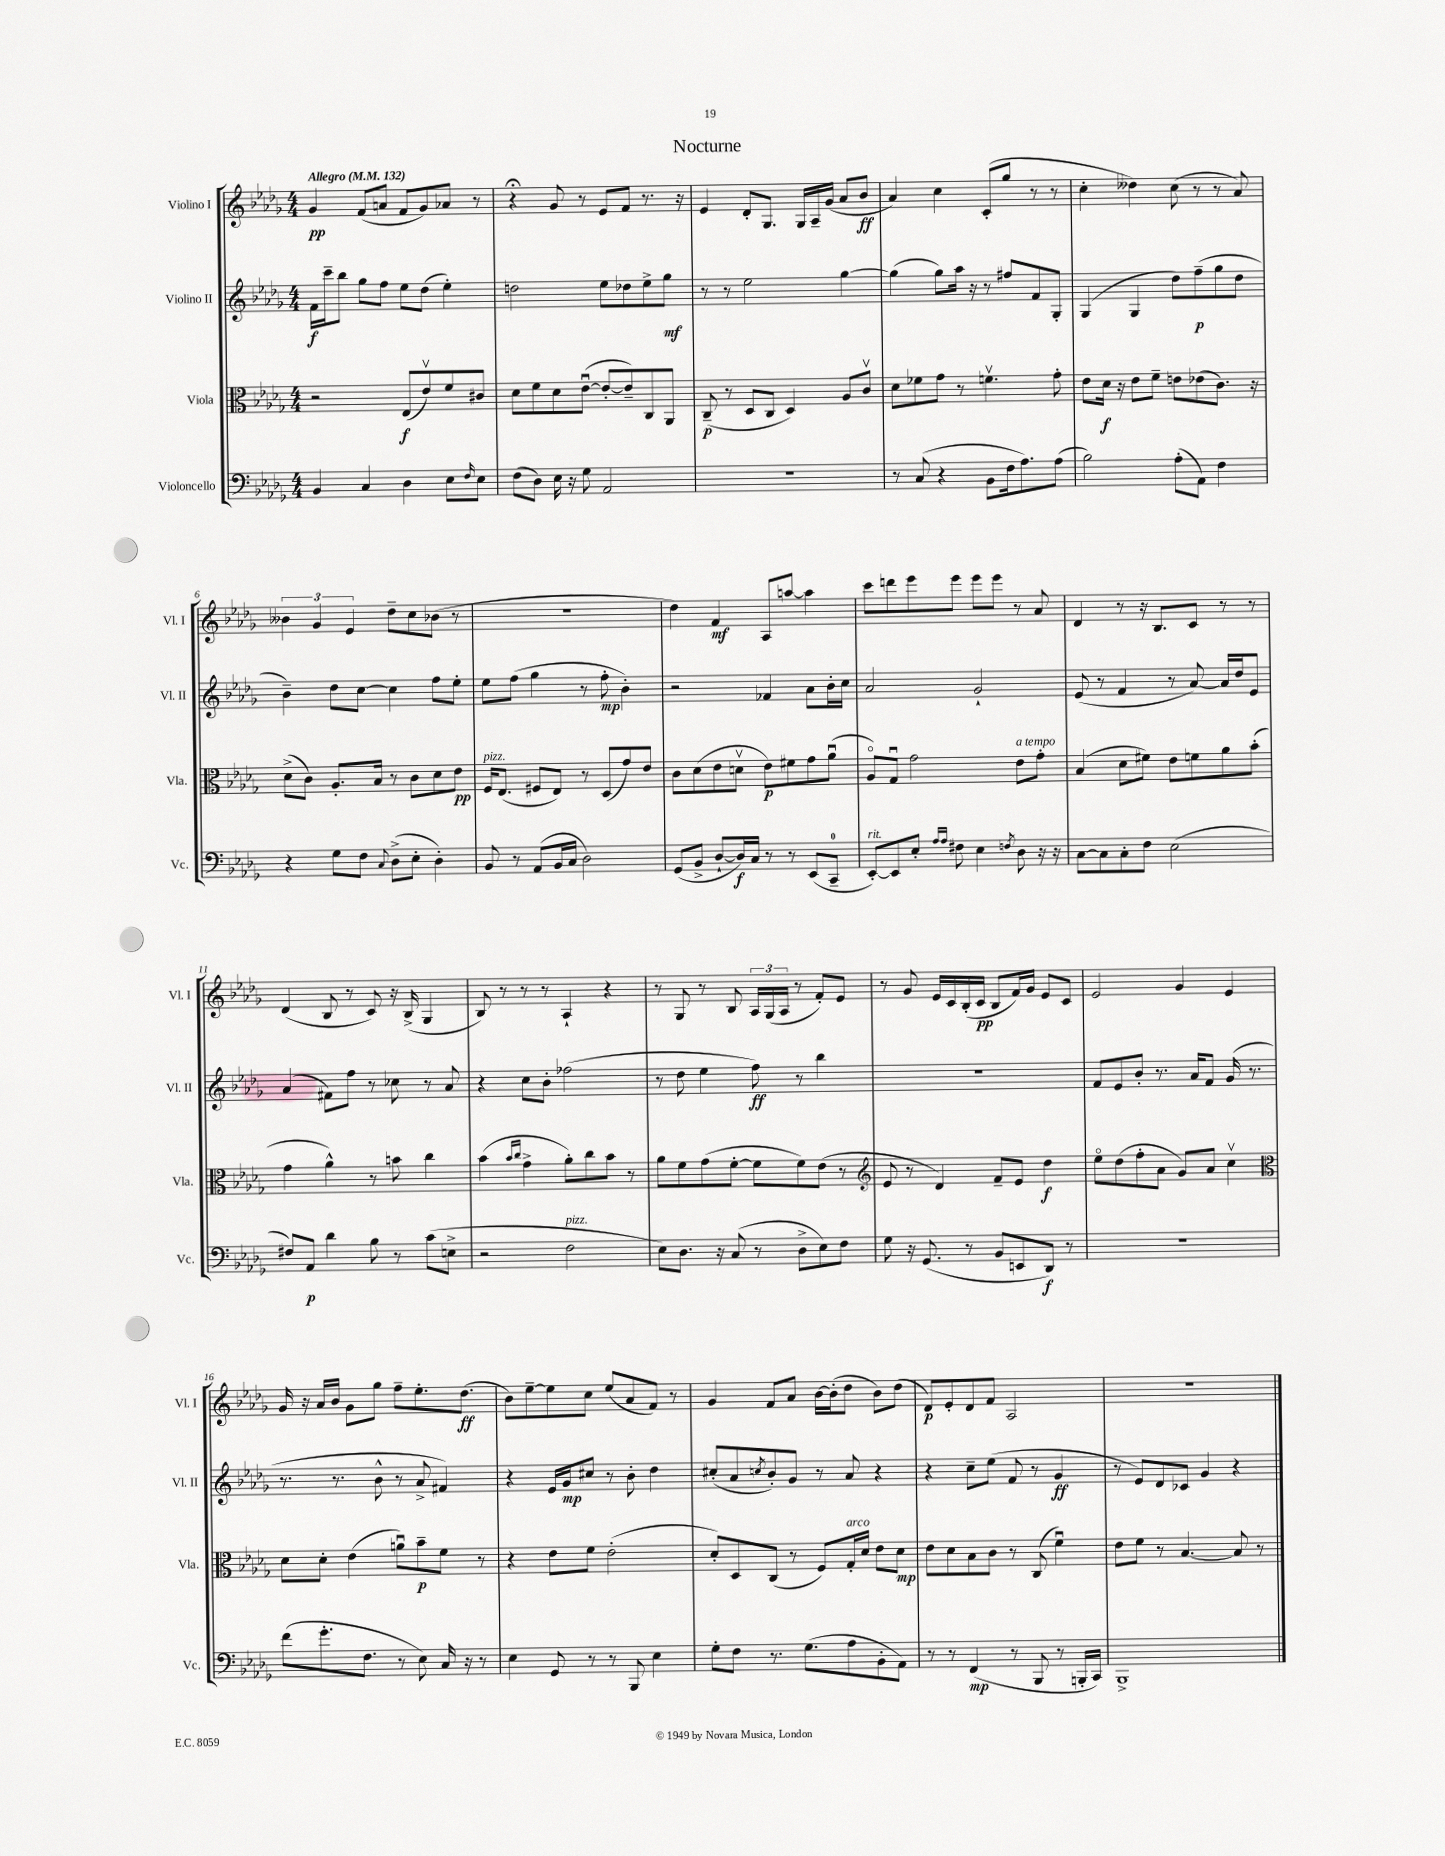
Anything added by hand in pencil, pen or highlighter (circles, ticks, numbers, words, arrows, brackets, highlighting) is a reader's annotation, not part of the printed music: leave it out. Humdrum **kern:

**kern	**dynam	**kern	**dynam	**kern	**dynam	**kern	**dynam
*part4	*part4	*part3	*part3	*part2	*part2	*part1	*part1
*staff4	*staff4	*staff3	*staff3	*staff2	*staff2	*staff1	*staff1
*I"Violoncello	*	*I"Viola	*	*I"Violino II	*	*I"Violino I	*
*I'Vc.	*	*I'Vla.	*	*I'Vl. II	*	*I'Vl. I	*
*clefF4	*	*clefC3	*	*clefG2	*	*clefG2	*
*k[b-e-a-d-g-]	*	*k[b-e-a-d-g-]	*	*k[b-e-a-d-g-]	*	*k[b-e-a-d-g-]	*
*M4/4	*	*M4/4	*	*M4/4	*	*M4/4	*
*MM132	*	*MM132	*	*MM132	*	*MM132	*
=1	=1	=1	=1	=1	=1	=1	=1
!	!	!	!	!	!	!LO:TX:a:B:t=Allegro	!
4BB-/	.	2r	.	16f\LL	f	4g-/	pp
.	.	.	.	16ccc~\J	.	.	.
.	.	.	.	8bb-\J	.	.	.
4C/	.	.	.	8gg-\L	.	(8f/L	.
.	.	.	.	8ff\J	.	8an/J	.
4D-\	.	(8E-/L	f	8ee-\L	.	8f/L	.
.	.	8e-v/)	.	(8dd-\J	.	8g-/)	.
8E-\L	.	8f/	.	4ee-'\)	.	8a-X/J	.
16qqF/	.	.	.	.	.	.	.
8E-\J	.	8c#X/J	.	.	.	8r	.
=2	=2	=2	=2	=2	=2	=2	=2
(8F\L	.	8d-\L	.	2ddn\	.	4r;<	.
8D-\J)	.	8f\	.	.	.	.	.
16E-\	.	8d-\	.	.	.	8g-/	.
16r	.	.	.	.	.	.	.
8G-\	.	([8e-u\J	.	.	.	8r	.
2AA-/	.	8e-'/L_	.	8ee-\L	.	8e-/L	.
.	.	8e-~/])	.	8dd-X\	.	8f/J	.
.	.	8C/	.	8ee-^\	.	8.r	.
.	.	8AA-/J	.	8gg-\J	mf	.	.
.	.	.	.	.	.	16r	.
=3	=3	=3	=3	=3	=3	=3	=3
1r	.	(8C~/	p	8r	.	4e-/	.
.	.	8r	.	8r	.	.	.
.	.	8D-/L	.	2ee-\	.	8d-'/L	.
.	.	8C/J	.	.	.	8.G-/J	.
.	.	4D-/)	.	.	.	.	.
.	.	.	.	.	.	16G-/LL	.
.	.	.	.	.	.	16A-~/	.
.	.	.	.	.	.	(16g-/JJ	.
.	.	8A-/L	.	[4gg-\	.	8a-/L	.
.	.	8cv/J	.	.	.	8b-/J	ff
=4	=4	=4	=4	=4	=4	=4	=4
8r	.	8d-\L	.	(4gg-\]	.	4a-/)	.
(8C/	.	8f-X\	.	.	.	.	.
4r	.	8g-\J	.	8gg-\L)	.	4cc\	.
.	.	8r	.	16aa-\Jk	.	.	.
.	.	.	.	16r	.	.	.
8BB-\L	.	4.fnv\	.	8r	.	(8c'/L	.
16F\k	.	.	.	8ff#X/L	.	8gg-/J	.
8.A-\)	.	.	.	.	.	.	.
.	.	.	.	8f/	.	8r	.
(8A-\J	.	8g-'\	.	8G-'/J	.	8r	.
=5	=5	=5	=5	=5	=5	=5	=5
2B-\)	.	8e-\L	.	(4G-/	.	4cc'\	.
.	.	16d-\Jk	f	.	.	.	.
.	.	16r	.	.	.	.	.
.	.	8e-\L	.	4G-/	.	4dd--X\)	.
.	.	8f~\J	.	.	.	.	.
(8A-'\L	.	8en\L	.	8dd-\L)	.	(8cc\	.
8AA-\J)	.	(8e-X\	.	(8ff~\	p	8r	.
4F\	.	8.c\J)	.	8gg-\	.	8r	.
.	.	.	.	8dd-\J	.	8a-/)	.
.	.	16r	.	.	.	.	.
!!LO:LB:g=z
=6	=6	=6	=6	=6	=6	=6	=6
4r	.	(8d-^\L	.	4b-~\)	.	6b--X\	.
.	.	8c\J)	.	.	.	.	.
.	.	.	.	.	.	6g-/	.
8G-\L	.	8.A-'/L	.	8dd-\L	.	.	.
.	.	.	.	.	.	6e-/	.
8F\J	.	.	.	[8cc\J	.	.	.
.	.	16B-/Jk	.	.	.	.	.
8qqC/	.	.	.	.	.	.	.
(8D-^\L	.	8r	.	4cc\]	.	8dd-~\L	.
8E-'\J	.	8c\L	.	.	.	8cc\	.
4D-'\)	.	8d-\	.	8ff\L	.	(8b-X\J	.
.	.	8e-\J	pp	8ee-'\J	.	8r	.
=7	=7	=7	=7	=7	=7	=7	=7
!	!	!LO:TX:a:i:t=pizz.	!	!	!	!	!
8BB-/	.	16F/KL	.	8ee-\L	.	1r	.
.	.	(8.E-/J	.	.	.	.	.
8r	.	.	.	(8ff\J	.	.	.
(8AA-/L	.	8F#X/L	.	4gg-\	.	.	.
16BB-/L	.	8E-/J)	.	.	.	.	.
16C/JJ	.	.	.	.	.	.	.
2D-\)	.	8r	.	8r	.	.	.
.	.	(8D-/L	.	8ff'\	mp	.	.
.	.	8g-/)	.	4b-'\)	.	.	.
.	.	8e-/J	.	.	.	.	.
=8	=8	=8	=8	=8	=8	=8	=8
(8GG-/L	.	8c\L	.	2r	.	4dd-\)	.
8BB-^/J	.	(8d-\	.	.	.	.	.
[8D-`/L	.	8e-\	.	.	.	4f/	mf
16D-/L])	f	8dnv\J	.	.	.	.	.
16C/JJ	.	.	.	.	.	.	.
8r	.	8e-\L)	p	4f-X/	.	8A-/L	.
8r	.	8f#X\	.	.	.	[8aan/J	.
(8EE-/L	.	8g-\	.	8a-\L	.	4aa\]	.
8CC~/J	.	(8a-u\J	.	16b-'\L	.	.	.
.	.	.	.	16cc\JJ	.	.	.
=9	=9	=9	=9	=9	=9	=9	=9
!LO:TX:a:i:t=rit.	!	!	!	!	!	!	!
[8EE-'/L)	.	8A-/L)	.	2a-/	.	8ccc\L	.
8EE-/]	.	8G-u/J	.	.	.	8dddn\	.
8E-'/J	.	2g-\	.	.	.	8eee-\	.
16qqA-/LL	.	.	.	.	.	.	.
16qqA-/JJ	.	.	.	.	.	.	.
8F#X\	.	.	.	.	.	8eee-\J	.
4E-\	.	.	.	2g-`/	.	8eee-\L	.
.	.	.	.	.	.	8eee-\J	.
8qFn/	.	.	.	.	.	.	.
!	!	!LO:TX:a:i:t=a tempo	!	!	!	!	!
8D-\	.	8e-\L	.	.	.	8r	.
16r	.	8g-'\J	.	.	.	8a-/	.
16r	.	.	.	.	.	.	.
=10	=10	=10	=10	=10	=10	=10	=10
[8C\L	.	(4B-/	.	(8e-/	.	4d-/	.
8C\]	.	.	.	8r	.	.	.
8C'\	.	8d-\L	.	4f/	.	8r	.
8F\J	.	8f#X\J)	.	.	.	16r	.
.	.	.	.	.	.	8.B-/L	.
(2E-\	.	8e-\L	.	8r	.	.	.
.	.	8fn\	.	[8a-/)	.	8c/J	.
.	.	8a-\	.	16a-/LL]	.	8r	.
.	.	.	.	16dd-/J	.	.	.
.	.	(8b-'\J	.	8e-/J	.	8r	.
!!LO:LB:g=z
=11	=11	=11	=11	=11	=11	=11	=11
8F#X/L)	.	4g-\	.	(4a-/	.	(4d-/	.
8AA-/J	p	.	.	.	.	.	.
4d-\	.	4a-^^\)	.	8f#X\L)	.	8B-/	.
.	.	.	.	8ff\J	.	8r	.
8B-\	.	8r	.	8r	.	8c/)	.
8r	.	8bn\	.	8cc-X\	.	16r	.
.	.	.	.	.	.	(16B-^/	.
(8c\L	.	4cc\	.	8r	.	4G-/	.
8En^\J	.	.	.	8a-/	.	.	.
=12	=12	=12	=12	=12	=12	=12	=12
2r	.	(4b-\	.	4r	.	8B-/)	.
.	.	.	.	.	.	8r	.
.	.	16qqb-/LL	.	.	.	.	.
.	.	16qqcc/JJ	.	.	.	.	.
.	.	4g-^\	.	8cc\L	.	8r	.
.	.	.	.	8b-'\J	.	8r	.
!LO:TX:a:i:t=pizz.	!	!	!	!	!	!	!
2F\	.	8a-'\L)	.	(2ff-X\	.	4A-`/	.
.	.	8cc\	.	.	.	.	.
.	.	8b-\J	.	.	.	4r	.
.	.	8r	.	.	.	.	.
=13	=13	=13	=13	=13	=13	=13	=13
8E-\L)	.	8a-\L	.	8r	.	8r	.
8.D-\J	.	8f\	.	8dd-\	.	8G-/	.
.	.	(8g-\	.	4ee-\	.	8r	.
16r	.	.	.	.	.	.	.
(8C/	.	[8f'\J	.	.	.	8B-/	.
8r	.	8f\L]	.	8ff\)	ff	24A-/LL	.
.	.	.	.	.	.	(24G-/	.
.	.	.	.	.	.	24A-/JJ	.
8D-^\L	.	8f\)	.	8r	.	8r	.
8E-\)	.	(8e-\J	.	4bb-\	.	8f'/L)	.
8F\J	.	8r	.	.	.	8e-/J	.
=14	=14	=14	=14	=14	=14	=14	=14
*	*	*clefG2	*	*	*	*	*
8G-\	.	8e-/	.	1r	.	8r	.
16r	.	8r	.	.	.	8g-/	.
(8.GG-/	.	.	.	.	.	.	.
.	.	4d-/)	.	.	.	16e-/LL	.
.	.	.	.	.	.	16c/	.
8r	.	.	.	.	.	(16B-'/	.
.	.	.	.	.	.	16c/JJ	pp
8BB-/L	.	8f~/L	.	.	.	8B-/L	.
8EEn/	.	8e-/J	.	.	.	16f/L)	.
.	.	.	.	.	.	16g-/JJ	.
8DD-/J)	f	4dd-\	f	.	.	8e-/L	.
8r	.	.	.	.	.	8c/J	.
=15	=15	=15	=15	=15	=15	=15	=15
1r	.	8ee-\L	.	8f/L	.	2e-/	.
.	.	(8dd-\	.	8e-/	.	.	.
.	.	8ff'\	.	8b-'/J	.	.	.
.	.	8a-\J	.	8.r	.	.	.
.	.	8g-/L)	.	.	.	4g-/	.
.	.	.	.	16a-/KL	.	.	.
.	.	8a-/J	.	8f/J	.	.	.
.	.	4ccv\	.	(16g-/	.	4e-/	.
.	.	.	.	8.r	.	.	.
!!LO:LB:g=z
=16	=16	=16	=16	=16	=16	=16	=16
*	*	*clefC3	*	*	*	*	*
(8f\L	.	8d-\L	.	8.r	.	16g-/	.
.	.	.	.	.	.	16r	.
8.g-'\	.	8d-'\J	.	.	.	16a-/LL	.
.	.	.	.	8.r	.	16b-/JJ	.
.	.	(4e-\	.	.	.	8g-\L	.
8.F\J	.	.	.	.	.	.	.
.	.	.	.	8b-^^\	.	8gg-\J	.
8r	.	8anu\L)	.	8r	.	8ff~\L	.
8E-\)	.	8b-~\	p	8a-^/	.	8.ee-'\	.
16C/	.	8f\J	.	4f#X/)	.	.	.
16r	.	.	.	.	.	(8.dd-\J	ff
8r	.	8r	.	.	.	.	.
=17	=17	=17	=17	=17	=17	=17	=17
4E-\	.	4r	.	4r	.	8b-\L)	.
.	.	.	.	.	.	[8ee-~\	.
8GG-/	.	8e-\L	.	16e-/LL	.	8ee-\]	.
.	.	.	.	16g-/J	mp	.	.
8r	.	8f\J	.	8cc#X/J	.	8cc\J	.
8r	.	(2e-'\	.	8r	.	(8ee-/L	.
8BBB-/	.	.	.	8b-'\	.	8a-/	.
4E-\	.	.	.	4dd-\	.	8f/J)	.
.	.	.	.	.	.	8r	.
=18	=18	=18	=18	=18	=18	=18	=18
8G-'\L	.	8d-'/L)	.	(8cc#X'/L	.	4g-/	.
8F\J	.	8D-/	.	8a-/	.	.	.
.	.	.	.	8qccn/	.	.	.
8.r	.	(8C/J	.	8b-'/)	.	8f/L	.
.	.	8r	.	8g-/J	.	8a-/J	.
(8.G-\L	.	.	.	.	.	.	.
.	.	8F/L)	.	8r	.	[16b-\LL	.
.	.	.	.	.	.	(16b-'\J]	.
!	!	!LO:TX:a:i:t=arco	!	!	!	!	!
8A-\	.	16G-'/L	.	8a-/	.	8dd-\J	.
.	.	16d-/JJ	.	.	.	.	.
8BB-'\	.	8e-\L	.	4r	.	8b-\L)	.
8AA-\J)	.	8d-\J	mp	.	.	(8dd-\J	.
=19	=19	=19	=19	=19	=19	=19	=19
8r	.	8e-\L	.	4r	.	8d-/L)	p
8r	.	8d-\	.	.	.	8e-'/	.
(4FF/	mp	8B-\	.	8cc~\L	.	8d-/	.
.	.	8c\J	.	(8ee-\J	.	8f/J	.
8r	.	8r	.	8f/	.	2A-/	.
8BBB-/	.	(8C/	.	8r	.	.	.
8r	.	4fu\)	.	4g-/	ff	.	.
16BBBn'/LL	.	.	.	.	.	.	.
16CC/JJ)	.	.	.	.	.	.	.
=20	=20	=20	=20	=20	=20	=20	=20
1BBB-^	.	8e-\L	.	8r	.	1r	.
.	.	8f\J	.	8e-/L)	.	.	.
.	.	8r	.	8d-/	.	.	.
.	.	[4.B-/	.	8c-X/J	.	.	.
.	.	.	.	4g-/	.	.	.
.	.	8B-/]	.	4r	.	.	.
.	.	8r	.	.	.	.	.
==	==	==	==	==	==	==	==
*-	*-	*-	*-	*-	*-	*-	*-
